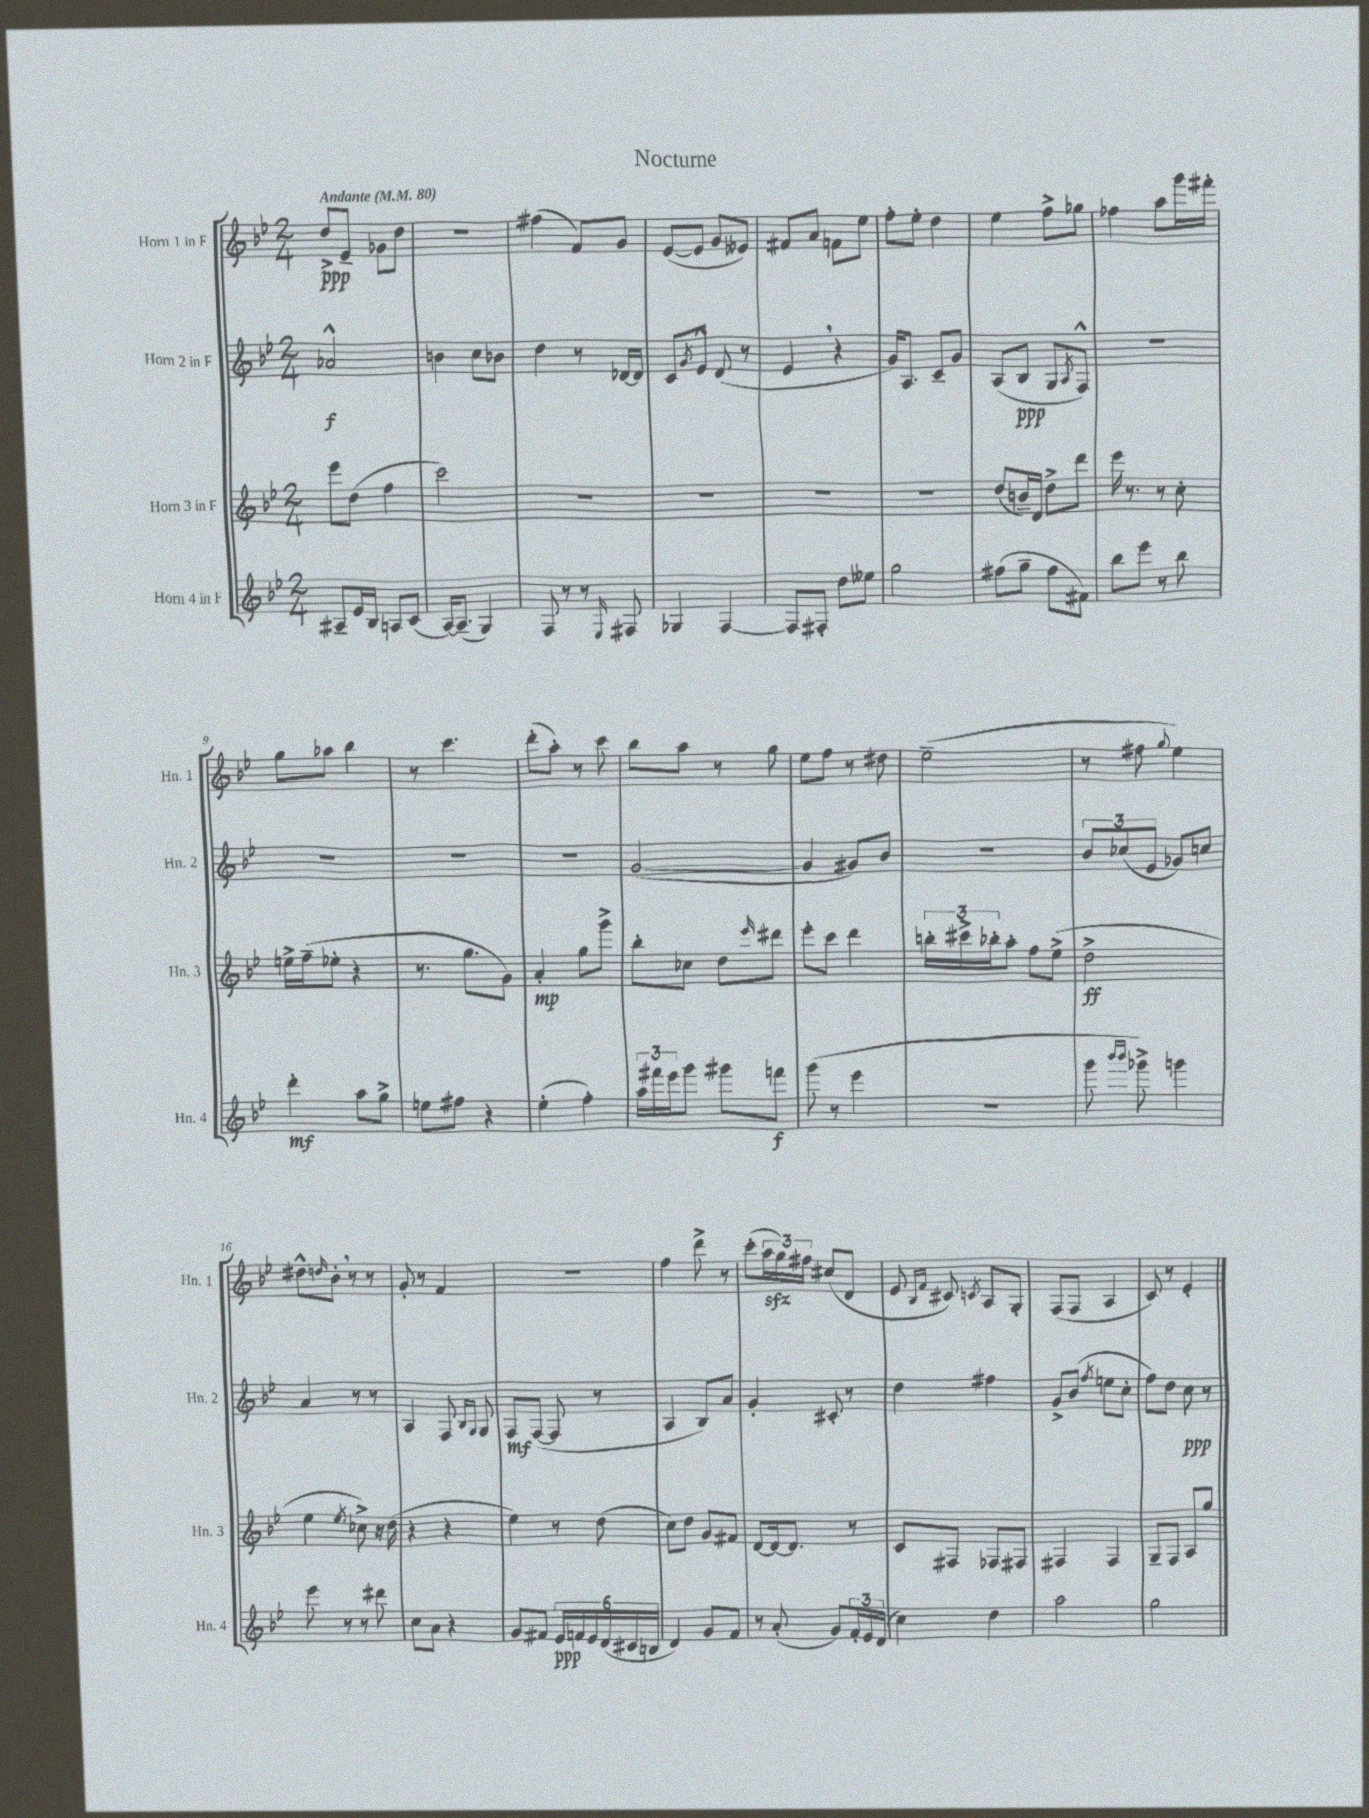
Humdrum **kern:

**kern	**kern	**kern	**kern
*staff4	*staff3	*staff2	*staff1
*clefG2	*clefG2	*clefG2	*clefG2
*k[b-e-]	*k[b-e-]	*k[b-e-]	*k[b-e-]
*M2/4	*M2/4	*M2/4	*M2/4
*MM80	*MM80	*MM80	*MM80
8A#~	8eee-	2a-^^	8dd^
16e-	(8dd	.	8e-~
16B-	.	.	.
8A	4ff	.	8g-
(8c	.	.	8dd
=	=	=	=
[16A)	2ccc)	4b	2r
(8.A~]	.	.	.
4G)	.	8cc	.
.	.	8b-	.
=	=	=	=
8F	2r	4dd	(4ff#
8r	.	.	.
8r	.	8r	8f)
16qqE-	.	.	.
8F#	.	[16d-	8g
.	.	16d-]	.
=	=	=	=
4G-	2r	8c	([8e-
.	.	8qg	.
.	.	8e-^^	8e-]
[4F	.	(8d	8g
.	.	8r	8e--)
=	=	=	=
8F]	2r	4e-	8f#
8F#'	.	.	8a
8dd	.	4r	8f
8ee--	.	.	8ee-
=	=	=	=
2gg	2r	16g)	8ff'
.	.	8.A	.
.	.	.	8ee-'
.	.	8c~	4dd
.	.	8g	.
=	=	=	=
(8ff#	(8dd	(8A	4ee-
8gg~	16b~)	8B-	.
.	16d	.	.
8ff#	8dd^	8G	8ff^
.	.	8qA	.
8f#)	8ddd	8F^^)	8gg-
=	=	=	=
8bb-	16eee-	2r	4ff-
.	8.r	.	.
8eee-	.	.	.
8r	8r	.	8aa
8bb-	8cc'	.	16ggg
.	.	.	16fff#'
=	=	=	=
4ddd'	16ee^	2r	8gg
.	(16ff~	.	.
.	8ee-'	.	8aa-
8aa	4r	.	4bb-
8gg^	.	.	.
=	=	=	=
8ee	8.r	2r	8r
8ff#	.	.	4.ccc
.	8.gg	.	.
4r	.	.	.
.	8g)	.	.
=	=	=	=
(4ee-'	4a'	2r	(8ddd'
.	.	.	8aa')
4ff')	8gg	.	8r
.	8ggg^	.	8ccc
=	=	=	=
24aa	8bb-'	([2g	8bb-
24fff#	.	.	.
24eee-	.	.	.
8ggg	8cc-	.	8aa
8ggg#	8dd	.	8r
.	16qqeee-	.	.
8fff	8ddd#	.	8gg
=	=	=	=
(8ggg	8eee-'	4g]	8ee-
8r	8ccc	.	8ff
4eee-	4ddd	8g#)	8r
.	.	8b-	8dd#
=	=	=	=
2r	24bb'	2r	(2ee-~
.	24ccc#^	.	.
.	24bb-'	.	.
.	8aa'	.	.
.	8ff	.	.
.	(8ee-^	.	.
=	=	=	=
8ggg	2dd^	12b-	8r
.	.	(12cc-	.
16qqbbb-	.	.	.
16qqbbb-	.	.	.
8ggg-^)	.	.	8ff#
.	.	12e-	.
.	.	.	8qqgg
4ggg	.	8g-)	4ee-)
.	.	8cc	.
=	=	=	=
8eee-	4ee-	4a	8dd#^^
.	.	.	16qqdd
8r	.	.	8b-'
.	8qee-	.	.
8r	8cc-^)	8r	8r
8ddd#	16r	8r	8r
.	(16dd	.	.
=	=	=	=
8cc	4r	4A	8g'
8a	.	.	8r
4r	4r	8F	4f
.	.	16qqB-	.
.	.	16qqG	.
.	.	8G	.
=	=	=	=
8g	4ee-)	8F	2r
8f#	.	([8F	.
24e-	8r	8F]	.
24f	.	.	.
24e-	.	.	.
(24d	(8dd	8r	.
24c#	.	.	.
24B	.	.	.
=	=	=	=
4d)	8cc)	4A	4ff
.	8dd	.	.
8g	8g	8B-)	8ddd^
8f	8f#	8a	8r
=	=	=	=
8r	[8d	4g'	(8ccc'
(8a'	16d_	.	24aa
.	.	.	24gg)
.	8.d]	.	.
.	.	.	24ff#
8g)	.	8c#'	(8cc#
24f'	8r	8r	8d
24e-	.	.	.
(24d	.	.	.
=	=	=	=
4cc)	8c	4dd	8e-
.	.	.	16qqB-
.	.	.	16qqf
.	8F#	.	8c#)
.	.	.	8qc
4dd	8F-	4ff#	8A
.	8F#	.	8G'
=	=	=	=
2aa	4F#	8g^	(8F
.	.	(8b-	8F
.	.	8qff	.
.	4F#	8ee	4A
.	.	8cc'	.
=	=	=	=
2gg	8G~	8ff)	8c)
.	8F	8dd	8r
.	8A	8cc	4e-'
.	8gg	8r	.
==	==	==	==
*-	*-	*-	*-
